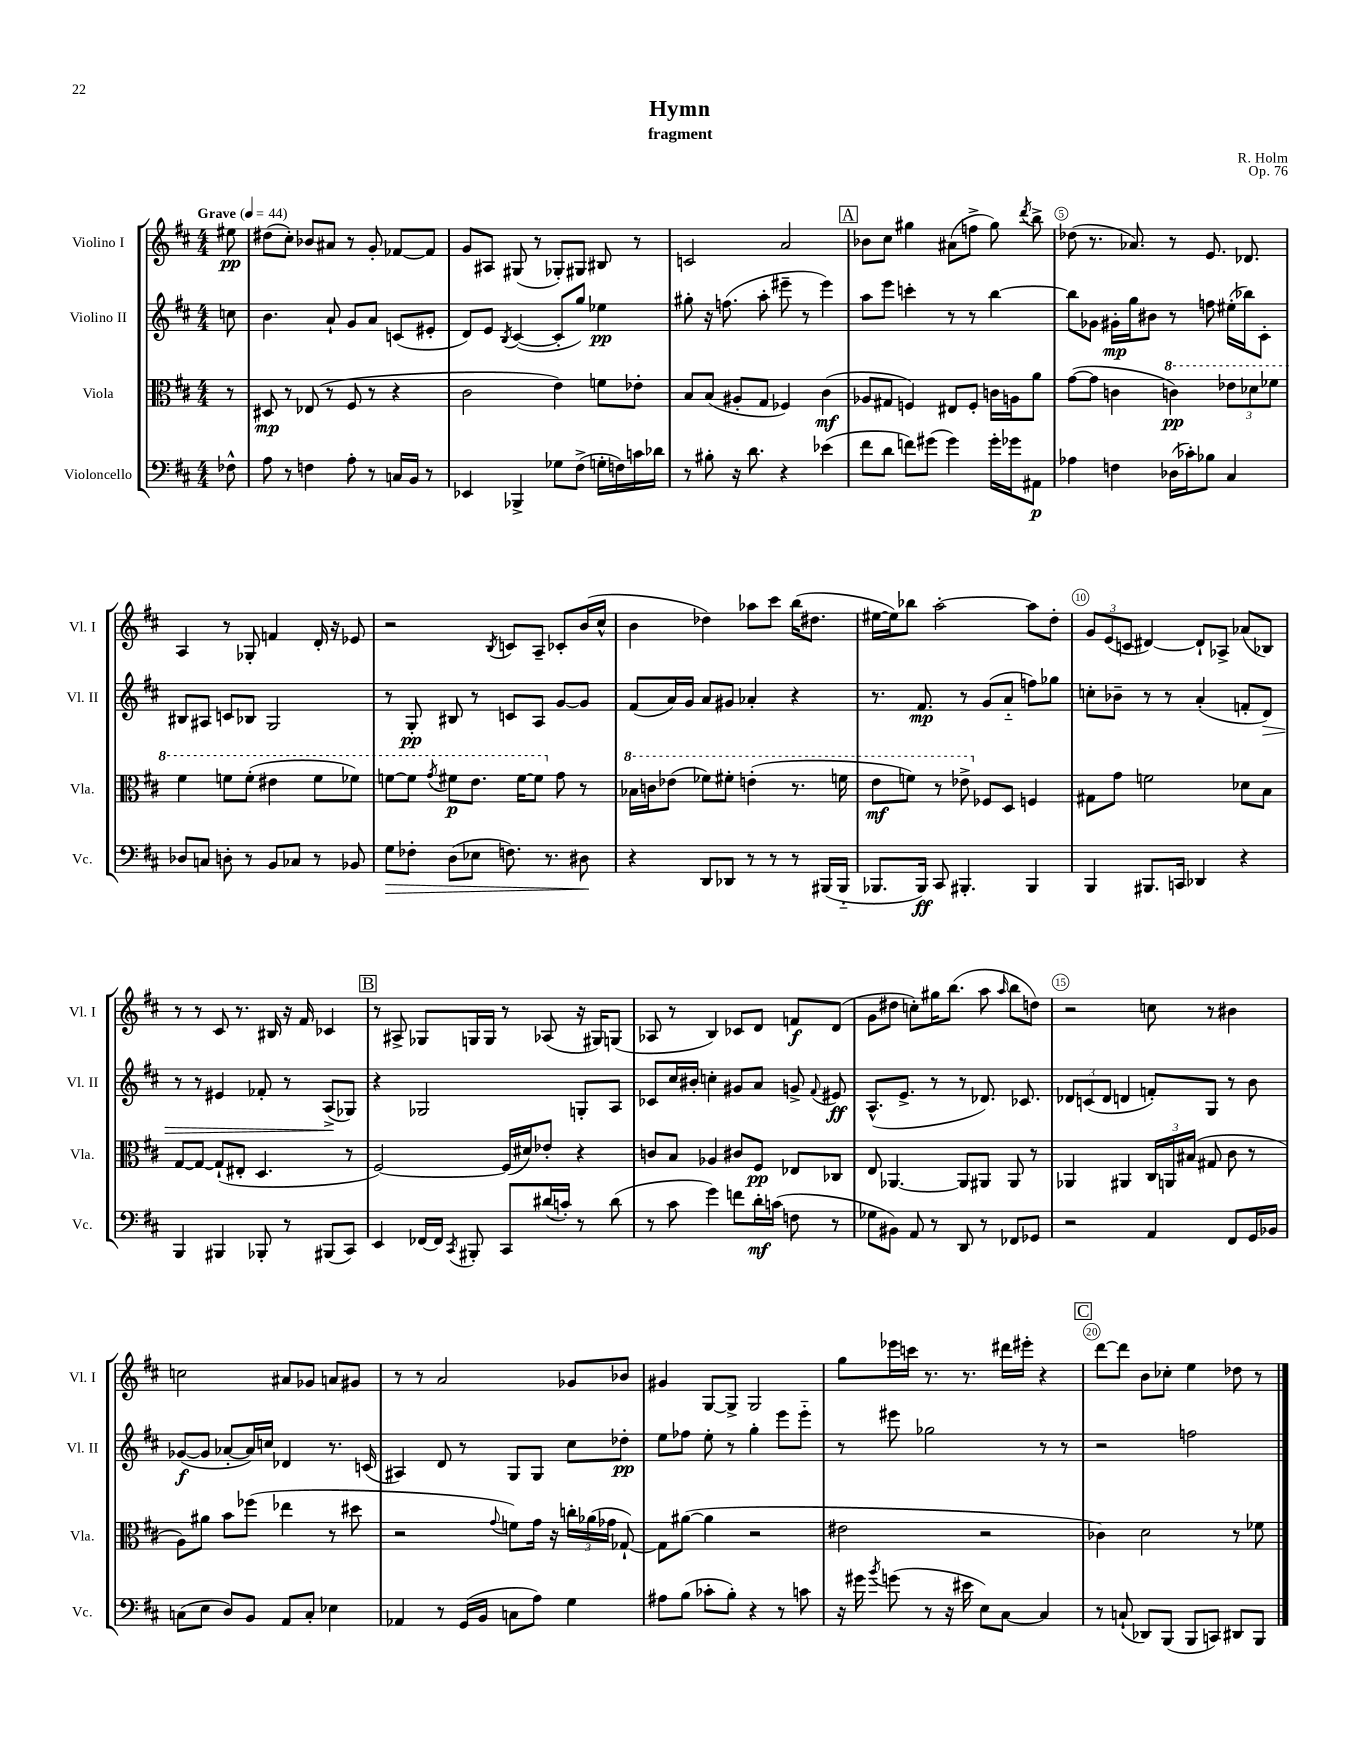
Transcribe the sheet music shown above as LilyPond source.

\header { title = "Hymn" composer = "R. Holm" subtitle = "fragment" opus = "Op. 76" }
<<
\new StaffGroup <<
\new Staff = "s0" \with { instrumentName = "Violino I" shortInstrumentName = "Vl. I" } {
    \clef treble \key d \major \numericTimeSignature \time 4/4 \partial 8 \tempo "Grave" 4 = 44
    \autoBeamOff eis''8\pp |
    dis''8[( cis''8]-.) bes'8[ ais'8] r8 g'8-. fes'8[~ fes'8] |
    g'8[ ais8] gis8( r8 ges8[-.) gis8] bis8 r8 |
    c'2 a'2 |
    \mark \markup { \box "A" } bes'8[ cis''8] gis''4 ais'8[( f''8]-> gis''8) \acciaccatura { d'''8 } b''8-> |
    des''8( r8. aes'8.) r8 e'8. des'8. |
    a4 r8 ges8-. f'4 d'16-. r16 ees'8 |
    r2 \acciaccatura { b8 } c'8[ a8]-- ces'8[-. b'16( cis''16]-^ |
    b'4 des''4) aes''8[ cis'''8] b''16[( dis''8.] |
    eis''16[~ eis''16) bes''8] a''2~-. a''8[ d''8]-. |
    \tuplet 3/2 { g'8[ e'8( c'8] } dis'4~) dis'8[-! aes8]-> aes'8[( bes8]) |
    r8 r8 cis'8 r8. bis16 r16 fis'16 ces'4 |
    \mark \markup { \box "B" } r8 ais8-> ges8[ g16 g16] r8 aes8( r16 gis16[) g8]( |
    aes8 r8 b4) ces'8[ d'8] f'8[\f d'8]( |
    g'8[ dis''8] c''8[-.) gis''16 b''8.]( a''8 \grace { a''16 } b''8[ d''8]) |
    r2 c''8 r8 bis'4 |
    c''2 ais'8[ ges'8] a'8[ gis'8] |
    r8 r8 a'2 ges'8[ bes'8] |
    gis'4 g8[~ g8]-> g2 |
    g''8[ ees'''16 c'''16] r8. r8. dis'''16[ eis'''16]-. r4 |
    \mark \markup { \box "C" } d'''8[~ d'''8] b'8[ ces''8]-. e''4 des''8 r8 \bar "|." |
}
\new Staff = "s1" \with { instrumentName = "Violino II" shortInstrumentName = "Vl. II" } {
    \clef treble \key d \major \numericTimeSignature \time 4/4 \partial 8
    \autoBeamOff c''8 |
    b'4. a'8-! g'8[ a'8] c'8[( eis'8]-. |
    d'8[) e'8] \acciaccatura { b8 } cis'4~( cis'8[-. g''8]) ees''4\pp |
    gis''8-. r16 f''8.( a''8-. eis'''8-- r8 eis'''4) |
    \mark \markup { \box "A" } a''8[ e'''8] c'''4-. r8 r8 b''4~ |
    b''8[ ges'8] gis'16[-.\mp g''16 bis'8] r8 f''8 eis''16[-.( bes''16) cis'8]-. |
    bis8[ ais8] c'8[ bes8] g2 |
    r8 g8-.\pp bis8 r8 c'8[ a8] g'8[~ g'8] |
    fis'8[( a'16) g'16] a'8[ gis'8] aes'4-. r4 |
    r8. fis'8.\mp r8 g'8[( a'8]-_ f''8[) ges''8] |
    c''8[-. bes'8]-- r8 r8 a'4-.( f'8[-. d'8]\>) |
    r8 r8 eis'4 fes'8-. r8 a8[->\!( ges8]) |
    \mark \markup { \box "B" } r4 ges2 g8[-. a8] |
    ces'8[ cis''16 bis'16]-. c''4-. gis'8[ a'8] g'8-> \appoggiatura { fis'8 } eis'8\ff |
    a8.[-^( e'8.]-> r8 r8 des'8.) ces'8. |
    \tuplet 3/2 { des'8[ c'8( des'8] } d'4 f'8[-.) g8] r8 b'8 |
    ges'8[~\f( ges'8] aes'8[~-. aes'16) c''16] des'4 r8. c'16( |
    ais4) d'8 r8 g8[ g8] cis''8[ des''8]-.\pp |
    e''8[ fes''8] e''8-. r8 g''4-. e'''8[ e'''8]-_ |
    r8 eis'''8 ges''2 r8 r8 |
    \mark \markup { \box "C" } r2 f''2 \bar "|." |
}
\new Staff = "s2" \with { instrumentName = "Viola" shortInstrumentName = "Vla." } {
    \clef alto \key d \major \numericTimeSignature \time 4/4 \partial 8
    \autoBeamOff r8 |
    dis8\mp r8 ees8( r8 fis8 r8 r4 |
    cis'2 e'4) f'8[ ees'8]-. |
    b8[ b8]( ais8[-. g8] fes4) cis'4\mf( |
    \mark \markup { \box "A" } aes8[ gis8] f4) eis8[ f8]-. c'16[ a16 a'8] |
    g'8[~( g'8] c'4 \ottava #1 c''4\pp) \tuplet 3/2 { ees''8[ des''8 fes''8] } |
    fis''4 f''8[ f''8]-.( eis''4 f''8[ fes''8]) |
    f''8[~ f''8] \acciaccatura { g''8 } fis''8[\p e''8.] fis''16[~ fis''8] \ottava #0 g'8 r8 |
    \ottava #1 bes'16[ c''16 ees''8]( fes''8[) fis''8]-. e''4-.( r8. f''16 |
    e''8[\mf f''8]) r8 ees''8-> \ottava #0 fes8[ d8] f4 |
    gis8[ g'8] f'2 des'8[ b8] |
    g8[~ g8]~ g8[-!( eis8]-. d4. r8 |
    \mark \markup { \box "B" } fis2~) fis16[( dis'16) ees'8]-. r4 |
    c'8[ b8] aes4 cis'8[ fis8]\pp ees8[ ces8] |
    e8 aes,4.~ aes,8[ ais,8] ais,8 r8 |
    aes,4 ais,4 \tuplet 3/2 { cis16[ a,16 bis16]( } gis8 cis'8 r8 |
    a8[) ais'8] b'8[ fes''8]( ees''4 r8 dis''8 |
    r2 \appoggiatura { g'8 } f'8[) g'16] r16 \tuplet 3/2 { c''16[-. aes'16( ges'16] } ges8~-!) |
    ges8[ ais'8]~( ais'4 r2 |
    eis'2 r2 |
    \mark \markup { \box "C" } ces'4) d'2 r8 fes'8 \bar "|." |
}
\new Staff = "s3" \with { instrumentName = "Violoncello" shortInstrumentName = "Vc." } {
    \clef bass \key d \major \numericTimeSignature \time 4/4 \partial 8
    \autoBeamOff fes8-^ |
    a8 r8 f4 a8-. r8 c16[ b,16] r8 |
    ees,4 bes,,4-> ges8[ fis8]->( g16[-. f16) c'16 des'16] |
    r8 bis8-. r16 d'8. r4 ees'4( |
    \mark \markup { \box "A" } fis'8[ d'8] f'8[) gis'8]( gis'4) gis'16[-. ges'16 ais,8]\p |
    aes4 f4 des16[( ces'16-.) bes8] cis4 |
    des8[ c8] d8-. r8 b,8[ ces8] r8 bes,8 |
    g8[\> fes8]-. d8[( ees8] f8.) r8. dis8\! |
    r4 d,8[ des,8] r8 r8 r8 bis,,16[( bis,,16]-_ |
    bes,,8.[ bes,,16]\ff) cis,8 bis,,4.-. bis,,4 |
    b,,4 bis,,8.[ c,16] des,4 r4 |
    b,,4 bis,,4 bes,,8-. r8 bis,,8[( cis,8]) |
    \mark \markup { \box "B" } e,4 fes,16[~ fes,16] \acciaccatura { cis,8 } bis,,8-. cis,8[ dis'16( c'16]-.) r8 dis'8( |
    r8 cis'8 g'4) f'8[ d'16-.\mf c'16]( f8 r8 |
    ges8[ bis,8]) a,8 r8 d,8 r8 fes,8[ ges,8] |
    r2 a,4 fis,8[ g,16 bes,16] |
    c8[( e8] d8[) b,8] a,8[ c8]-. ees4 |
    aes,4 r8 g,16[( b,16] c8[ a8]) g4 |
    ais8[ b8]( ces'8[-. b8]-.) r4 r8 c'8 |
    r16 gis'16 \acciaccatura { b'8 } g'8( r8 r16 eis'16 e8[) cis8]~ cis4 |
    \mark \markup { \box "C" } r8 c8-!( des,8[) b,,8]( b,,8[ c,8]) dis,8[ b,,8] \bar "|." |
}
>>
>>
\layout { \context { \Score \override BarNumber.break-visibility = ##(#f #t #t) barNumberVisibility = #(every-nth-bar-number-visible 5) \override BarNumber.stencil = #(make-stencil-circler 0.1 0.3 ly:text-interface::print) } }
